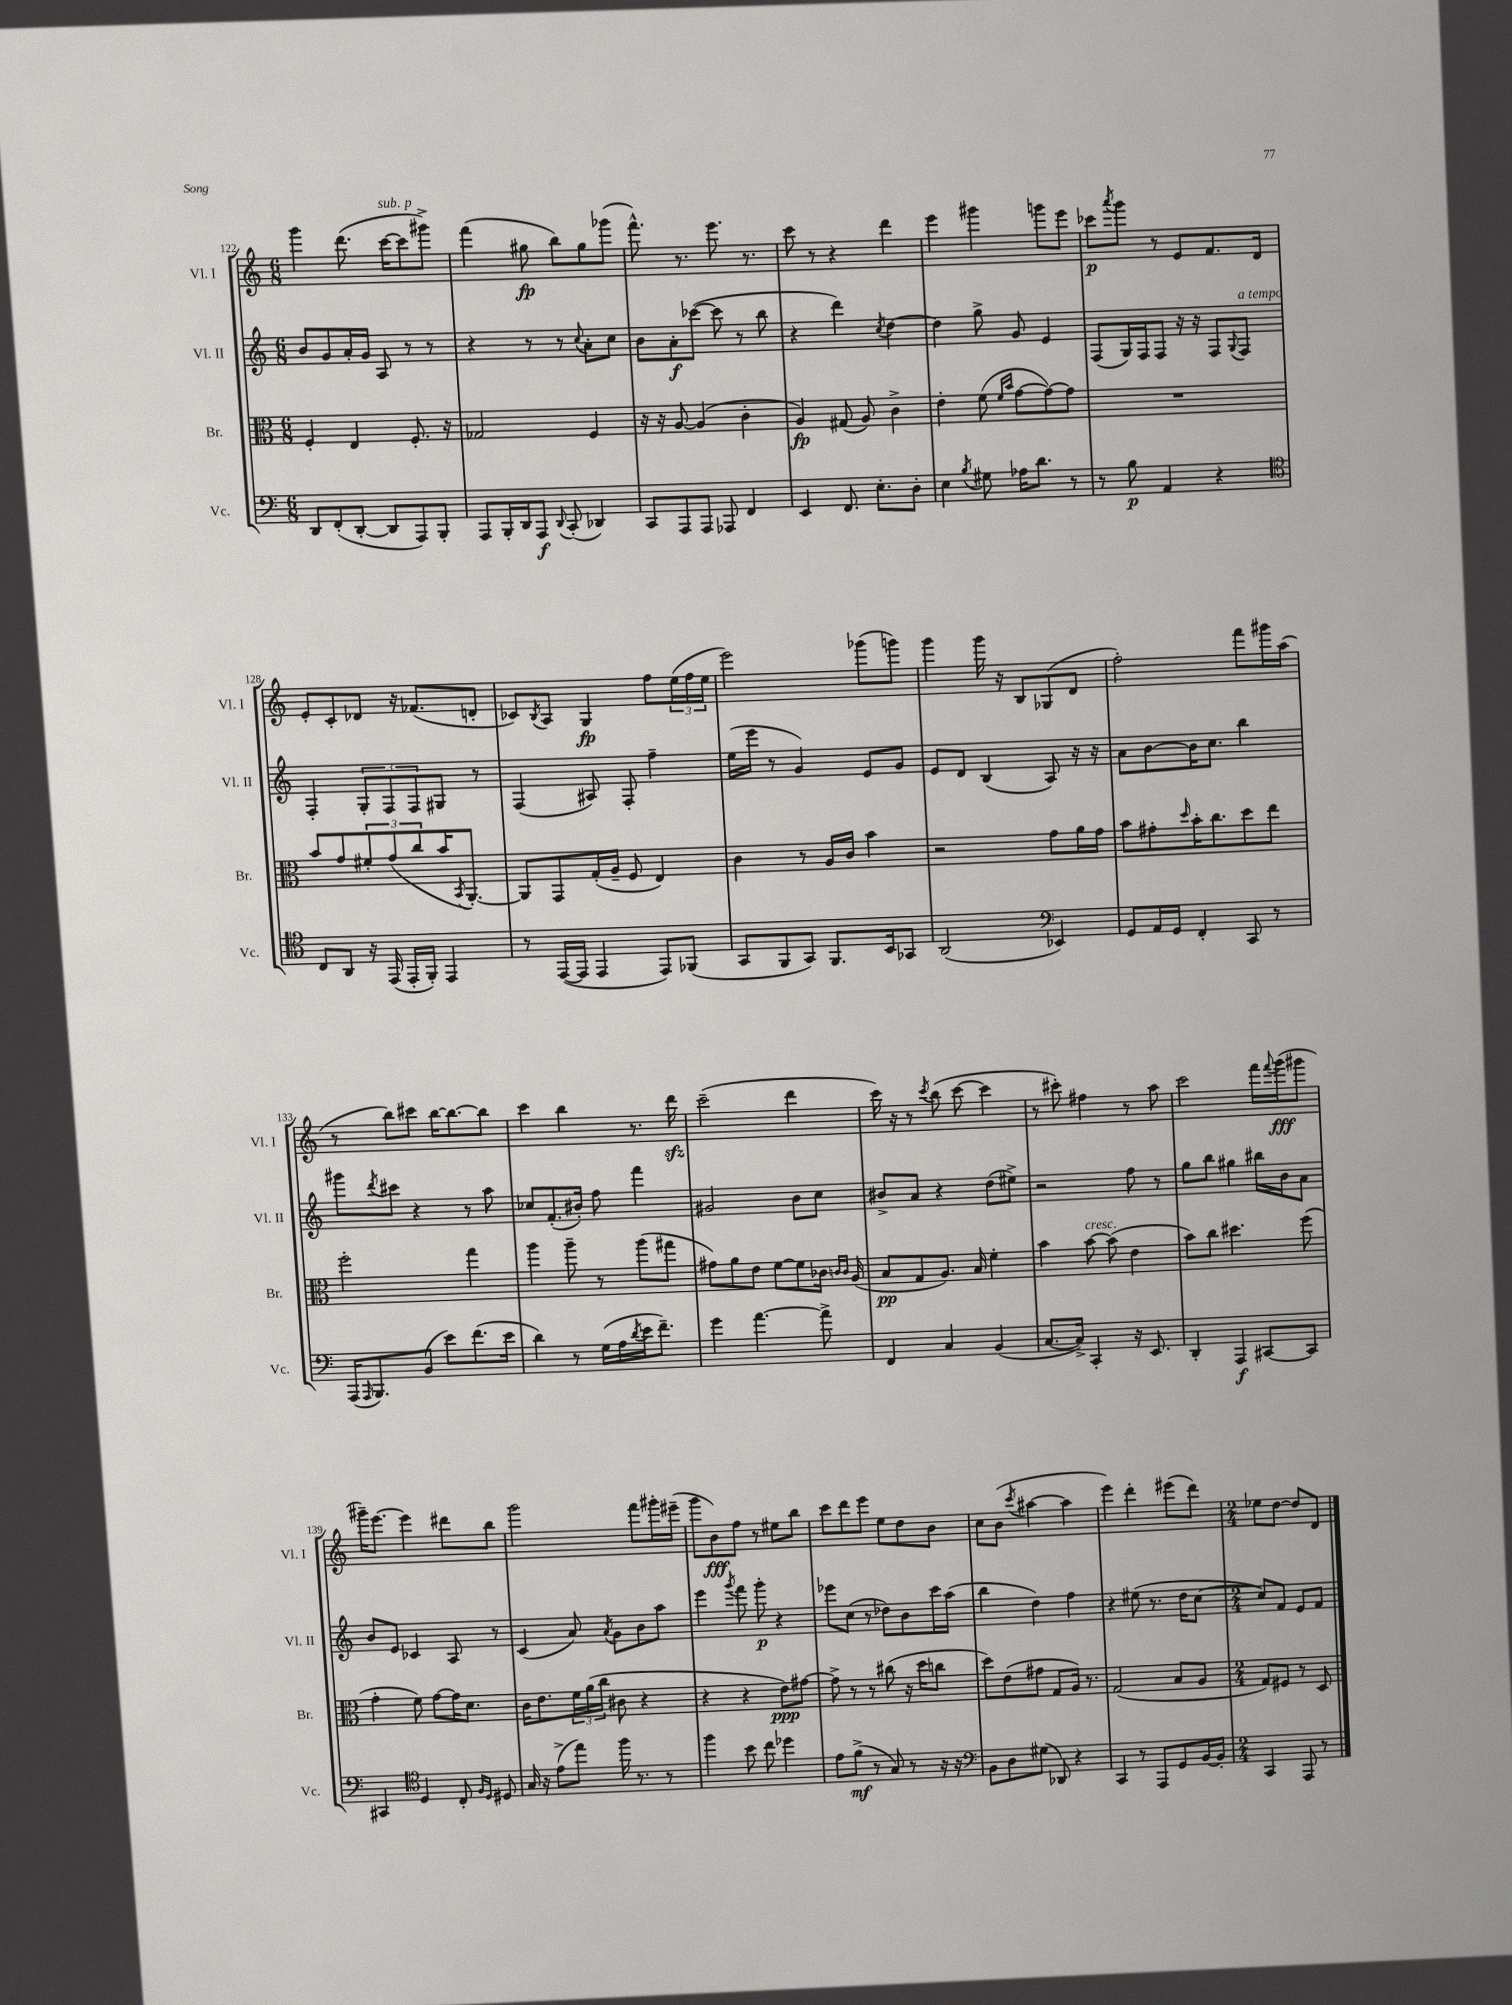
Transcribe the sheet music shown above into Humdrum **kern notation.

**kern	**dynam	**kern	**dynam	**kern	**dynam	**kern	**dynam
*part4	*part4	*part3	*part3	*part2	*part2	*part1	*part1
*staff4	*staff4	*staff3	*staff3	*staff2	*staff2	*staff1	*staff1
*I"Vc.	*	*I"Br.	*	*I"Vl. II	*	*I"Vl. I	*
*I'Vc.	*	*I'Br.	*	*I'Vl. II	*	*I'Vl. I	*
*clefF4	*	*clefC3	*	*clefG2	*	*clefG2	*
*k[]	*	*k[]	*	*k[]	*	*k[]	*
*M6/8	*	*M6/8	*	*M6/8	*	*M6/8	*
=122	=122	=122	=122	=122	=122	=122	=122
8DD/L	.	4F'/	.	8b/L	.	4ggg\	.
(8FF'/	.	.	.	8g/	.	.	.
[8DD'/J	.	4E/	.	16a'/L	.	(8.ddd\	.
.	.	.	.	16g/JJ	.	.	.
8DD/L]	.	.	.	8A/	.	.	.
!	!	!	!	!	!	!LO:TX:a:i:t=sub. p	!
.	.	.	.	.	.	[16ccc\KL	.
8AAA/)	.	8.F'/	.	8r	.	8ccc\]	.
8BBB'/J	.	.	.	8r	.	8ggg#X^\J)	.
.	.	16r	.	.	.	.	.
=123	=123	=123	=123	=123	=123	=123	=123
8AAA/L	.	2G-X/	.	4r	.	(4fff\	.
16BBB'/L	.	.	.	.	.	.	.
16DD/J	.	.	.	.	.	.	.
8AAA/J	f	.	.	8r	.	8gg#X\	fp
8qqDD/	.	.	.	.	.	.	.
(8CC'/	.	.	.	8r	.	8bb\L)	.
.	.	.	.	8qqcc/	.	.	.
4DD-X/)	.	4F/	.	8a'\L	.	8gg#\	.
.	.	.	.	8cc\J	.	(8ggg-X\J	.
=124	=124	=124	=124	=124	=124	=124	=124
8CC/L	.	16r	.	8b\L	.	8.fff^^\)	.
.	.	16r	.	.	.	.	.
8AAA/	.	[8A/	.	8a'\	f	.	.
.	.	.	.	.	.	8.r	.
8AAA/J	.	(4A/]	.	([8ccc-X\J	.	.	.
8AAA-X/	.	.	.	8ccc-\]	.	8.eee\	.
4FF/	.	4c'\	.	8r	.	.	.
.	.	.	.	.	.	8.r	.
.	.	.	.	8bb\	.	.	.
=125	=125	=125	=125	=125	=125	=125	=125
4EE/	.	4A/)	fp	4r	.	8ccc\	.
.	.	.	.	.	.	8r	.
8.FF/	.	(8G#X/	.	4ddd\)	.	4r	.
.	.	8A/)	.	.	.	.	.
8.E'\L	.	.	.	.	.	.	.
.	.	.	.	8qcc/	.	.	.
.	.	4c^\	.	[4dd\	.	4ddd\	.
8D'\J	.	.	.	.	.	.	.
=126	=126	=126	=126	=126	=126	=126	=126
4E\	.	4e'\	.	4dd\]	.	4eee\	.
8qB/	.	.	.	.	.	.	.
8G#X\	.	(8f\	.	8gg^\	.	4ggg#X\	.
.	.	16qqf/LL	.	.	.	.	.
.	.	16qqb/JJ	.	.	.	.	.
16A-X\KL	.	[8g\L	.	8g/	.	.	.
8.d\J	.	.	.	.	.	.	.
.	.	8g\_)	.	4e/	.	8gggn\L	.
8r	.	8g\J]	.	.	.	8eee\J	.
=127	=127	=127	=127	=127	=127	=127	=127
8r	.	2.r	.	(8F/L	.	8ccc-X\L	p
.	.	.	.	.	.	8qaaa/	.
8B\	p	.	.	16G/L)	.	8ggg\J	.
.	.	.	.	16F/J	.	.	.
4AA/	.	.	.	8F/J	.	8r	.
.	.	.	.	16r	.	8e/L	.
.	.	.	.	16r	.	.	.
4r	.	.	.	8F/L	.	8.f/	.
.	.	.	.	8qqG/	.	.	.
!	!	!	!	!LO:TX:a:i:t=a tempo	!	!	!
.	.	.	.	8F/J	.	.	.
.	.	.	.	.	.	16d/Jk	.
!!LO:LB:g=z
=128	=128	=128	=128	=128	=128	=128	=128
*clefC4	*	*	*	*	*	*	*
8C/L	.	8b/L	.	4F'/	.	8e'/L	.
8AA/J	.	8g/	.	.	.	8c'/	.
16r	.	12f#X'/	.	12G'/L	.	8d-X/J	.
(16EE/	.	.	.	.	.	.	.
.	.	(12g/	.	12F/	.	.	.
16EE'/LL	.	.	.	.	.	16r	.
.	.	12cc/	.	12F/	.	.	.
16FF'/JJ)	.	.	.	.	.	(8.f-X/L	.
4EE/	.	16b/K	.	8G#X/J	.	.	.
.	.	8qBB/	.	.	.	.	.
.	.	[8.AA'/J)	.	.	.	.	.
.	.	.	.	8r	.	8dn'/J	.
=129	=129	=129	=129	=129	=129	=129	=129
8r	.	8AA/L]	.	(4F/	.	8c-X/L)	.
.	.	.	.	.	.	8qB/	.
([16EE/LL	.	8GG/	.	.	.	8A/J	.
16EE/JJ]	.	.	.	.	.	.	.
4EE/	.	(16G'/L	.	8A#X/)	.	4G/	fp
.	.	16A~/JJ	.	.	.	.	.
.	.	8F/	.	8F'/	.	.	.
8EE/L)	.	4E/)	.	4ff~\	.	8ff\L	.
(8FF-X/J	.	.	.	.	.	(24ee\L	.
.	.	.	.	.	.	24ff\	.
.	.	.	.	.	.	24ee\JJ	.
=130	=130	=130	=130	=130	=130	=130	=130
8GG/L	.	4c\	.	(16ee\LL	.	2eee\)	.
.	.	.	.	16eee\JJ	.	.	.
8FF/	.	.	.	8r	.	.	.
8GG/J)	.	8r	.	4g/)	.	.	.
8.FF/L	.	16A/LL	.	.	.	.	.
.	.	16c/JJ	.	.	.	.	.
.	.	4b\	.	8e/L	.	(8ggg-X\L	.
16BB/k	.	.	.	.	.	.	.
8GG-X/J	.	.	.	8g/J	.	8gggn\J)	.
=131	=131	=131	=131	=131	=131	=131	=131
(2AA/	.	2r	.	8e/L	.	4ggg\	.
.	.	.	.	8d/J	.	.	.
.	.	.	.	(4B/	.	16ggg\	.
.	.	.	.	.	.	16r	.
.	.	.	.	.	.	8B/L	.
*clefF4	*	*	*	*	*	*	*
4EE-X/)	.	8g\L	.	8A/)	.	(8G-X/	.
.	.	16a\L	.	16r	.	8d/J	.
.	.	16g\JJ	.	16r	.	.	.
=132	=132	=132	=132	=132	=132	=132	=132
8GG/L	.	8b\L	.	8a\L	.	2ff'\)	.
16AA/L	.	8g#X'\	.	[8b\	.	.	.
16GG/JJ	.	.	.	.	.	.	.
.	.	16qqdd/	.	.	.	.	.
4FF'/	.	16b'\K	.	16b\K]	.	.	.
.	.	8.cc\	.	8.cc\J	.	.	.
8CC/	.	8dd\	.	4bb\	.	8fff\L	.
8r	.	8ee\J	.	.	.	16ggg#X\L	.
.	.	.	.	.	.	(16aa\JJ	.
!!LO:LB:g=z
=133	=133	=133	=133	=133	=133	=133	=133
(16AAA/KL	.	2ff'\	.	8ggg#X\L	.	8r	.
16qqAAA/	.	.	.	.	.	.	.
8.BBB/)	.	.	.	.	.	.	.
.	.	.	.	8qddd/	.	.	.
.	.	.	.	8ccc#X\J	.	8bb\L)	.
(8BB/J	.	.	.	4r	.	8ccc#X\J	.
8e\L)	.	.	.	.	.	[16bb\KL	.
.	.	.	.	.	.	8.bb\_	.
(8.f\	.	4gg\	.	8r	.	.	.
.	.	.	.	8aa\	.	8bb\J]	.
16e\Jk	.	.	.	.	.	.	.
=134	=134	=134	=134	=134	=134	=134	=134
4d\)	.	4aa\	.	8cc-X/L	.	4ccc\	.
.	.	.	.	(8.f'/	.	.	.
8r	.	8aa~\	.	.	.	4bb\	.
.	.	.	.	16b#X'/Jk)	.	.	.
(16G\LL	.	8r	.	8ff\	.	.	.
16A\	.	.	.	.	.	.	.
8qd/	.	.	.	.	.	.	.
16e\J	.	(8aa\L	.	4fff\	.	8.r	.
8.f~\J)	.	.	.	.	.	.	.
.	.	8gg#X\J	.	.	.	.	.
.	.	.	.	.	.	16dddzz\	.
=135	=135	=135	=135	=135	=135	=135	=135
4g\	.	8g#X\L)	.	2g#X/	.	(2ccc~\	.
.	.	8a\	.	.	.	.	.
[4.a\	.	8e\J	.	.	.	.	.
.	.	[8f\L	.	.	.	.	.
.	.	8f\]	.	8b\L	.	4ddd\	.
8a^\]	.	16c-X\Jk	.	8cc\J	.	.	.
.	.	16qqcn/LL	.	.	.	.	.
.	.	16qqc/JJ	.	.	.	.	.
.	.	(16A/	.	.	.	.	.
=136	=136	=136	=136	=136	=136	=136	=136
4FF/	.	8B/L	pp	8b#X^/L	.	16ccc\)	.
.	.	.	.	.	.	16r	.
.	.	8G/	.	8a/J	.	8r	.
.	.	.	.	.	.	8qccc/	.
4C/	.	8.A/J)	.	4r	.	(8bb\	.
.	.	.	.	.	.	[8ccc\	.
.	.	16B/	.	.	.	.	.
(4BB/	.	4f'\	.	(8dd\L	.	4ccc\]	.
.	.	.	.	8ee#X^\J)	.	.	.
=137	=137	=137	=137	=137	=137	=137	=137
[8.C/L	.	4b\	.	2r	.	8r	.
.	.	.	.	.	.	8ccc#X'\)	.
16C^/Jk])	.	.	.	.	.	.	.
!	!	!LO:TX:a:i:t=cresc.	!	!	!	!	!
4CC'/	.	[8b\	.	.	.	4ff#X\	.
.	.	(8b\]	.	.	.	.	.
16r	.	4e\	.	8ff\	.	8r	.
8.EE/	.	.	.	.	.	.	.
.	.	.	.	8r	.	8aa\	.
=138	=138	=138	=138	=138	=138	=138	=138
4DD'/	.	8b\L)	.	8gg\L	.	2ccc\	.
.	.	8cc\J	.	8bb\J	.	.	.
4AAA/	f	4.dd#X\	.	4gg#X\	.	.	.
[8CC#X/L	.	.	.	16bb#X\LL	.	16fff\LL	.
.	.	.	.	.	.	8qqfff/	.
.	.	.	.	16b\J	.	(16ggg\J	fff
8CC#/J]	.	(8ff\	.	8a\J	.	8ggg#X\J	.
!!LO:LB:g=z
=139	=139	=139	=139	=139	=139	=139	=139
4CC#X/	.	4g'\	.	8b/L	.	16ggg#X~\KL)	.
.	.	.	.	.	.	[8.eee\J	.
.	.	.	.	8e/J	.	.	.
*clefC4	*	*	*	*	*	*	*
4D/	.	8f\)	.	4c-X/	.	4eee\]	.
.	.	[8g\L	.	.	.	.	.
8C'/	.	16g\K]	.	8A/	.	8ddd#X\L	.
.	.	8.d\J	.	.	.	.	.
16qqF/LL	.	.	.	.	.	.	.
16qqD/JJ	.	.	.	.	.	.	.
8D#X/	.	.	.	8r	.	8bb\J	.
=140	=140	=140	=140	=140	=140	=140	=140
16G/	.	16c\KL	.	(4c/	.	2ggg\	.
16r	.	8.e\	.	.	.	.	.
(8e^\L	.	.	.	.	.	.	.
8ee\J)	.	24f\L	.	8a/)	.	.	.
.	.	(24a\	.	.	.	.	.
.	.	24cc\JJ	.	.	.	.	.
.	.	.	.	8qa/	.	.	.
16ff\	.	8c#X\	.	8g\L	.	.	.
8.r	.	.	.	.	.	.	.
.	.	4r	.	8b\	.	8fff\L	.
8r	.	.	.	8aa\J	.	16ggg#X'\L	.
.	.	.	.	.	.	(16eee#X~\JJ	.
=141	=141	=141	=141	=141	=141	=141	=141
4ff\	.	4r	.	4eee\	.	8ggg\L	.
.	.	.	.	.	.	8b\)	fff
.	.	.	.	8qggg/	.	.	.
8b\	.	4r	.	8fff\	.	8ff\J	.
8cc\	.	.	.	8ggg'\	p	8r	.
4dd-X\	.	8e\L)	ppp	4r	.	8ee#X\L	.
.	.	[8g#X\J	.	.	.	8bb\J	.
=142	=142	=142	=142	=142	=142	=142	=142
8e\L	.	8g#^\]	.	8eee-X\L	.	8ccc\L	.
(8f^\J	mf	8r	.	(8cc\J	.	8ddd\	.
8r	.	8r	.	8r	.	8eee\J	.
8G/)	.	(8cc#X\	.	8dd-X\L)	.	8ee\L	.
8r	.	16r	.	8b\	.	8dd\	.
.	.	16dd\KL	.	.	.	.	.
16r	.	8ccn\J	.	16ccc\L	.	8b\J	.
16r	.	.	.	(16aa\JJ	.	.	.
=143	=143	=143	=143	=143	=143	=143	=143
*clefF4	*	*	*	*	*	*	*
8BB\L	.	8dd\L)	.	4bb\	.	8cc\L	.
8D\	.	(8e\	.	.	.	(8b\J	.
.	.	.	.	.	.	8qccc/	.
(8G#X\J	.	8g#X\J	.	4dd\)	.	[4aa#X\	.
8DD-X/)	.	8G/L	.	.	.	.	.
4r	.	16A/Jk)	.	4ff\	.	4aa#\]	.
.	.	8.r	.	.	.	.	.
=144	=144	=144	=144	=144	=144	=144	=144
4CC/	.	(2G/	.	4r	.	4eee\)	.
8r	.	.	.	(8ee#X\	.	4ddd'\	.
8AAA/L	.	.	.	8.r	.	.	.
8GG/	.	8B/L	.	.	.	(8eee#X\L	.
.	.	.	.	16dd\KL	.	.	.
[16BB/L	.	8A/J	.	[8cc\J	.	8ddd\J)	.
16BB'/JJ]	.	.	.	.	.	.	.
=145	=145	=145	=145	=145	=145	=145	=145
*M2/4	*	*M2/4	*	*M2/4	*	*M2/4	*
4CC/	.	8G/L)	.	8cc/L])	.	8ee-X\L	.
.	.	8F#X/J	.	8f/J	.	[8dd\J	.
8AAA/	.	8r	.	8e/L	.	8dd/L]	.
8r	.	8D/	.	8f/J	.	8d/J	.
==	==	==	==	==	==	==	==
*-	*-	*-	*-	*-	*-	*-	*-
